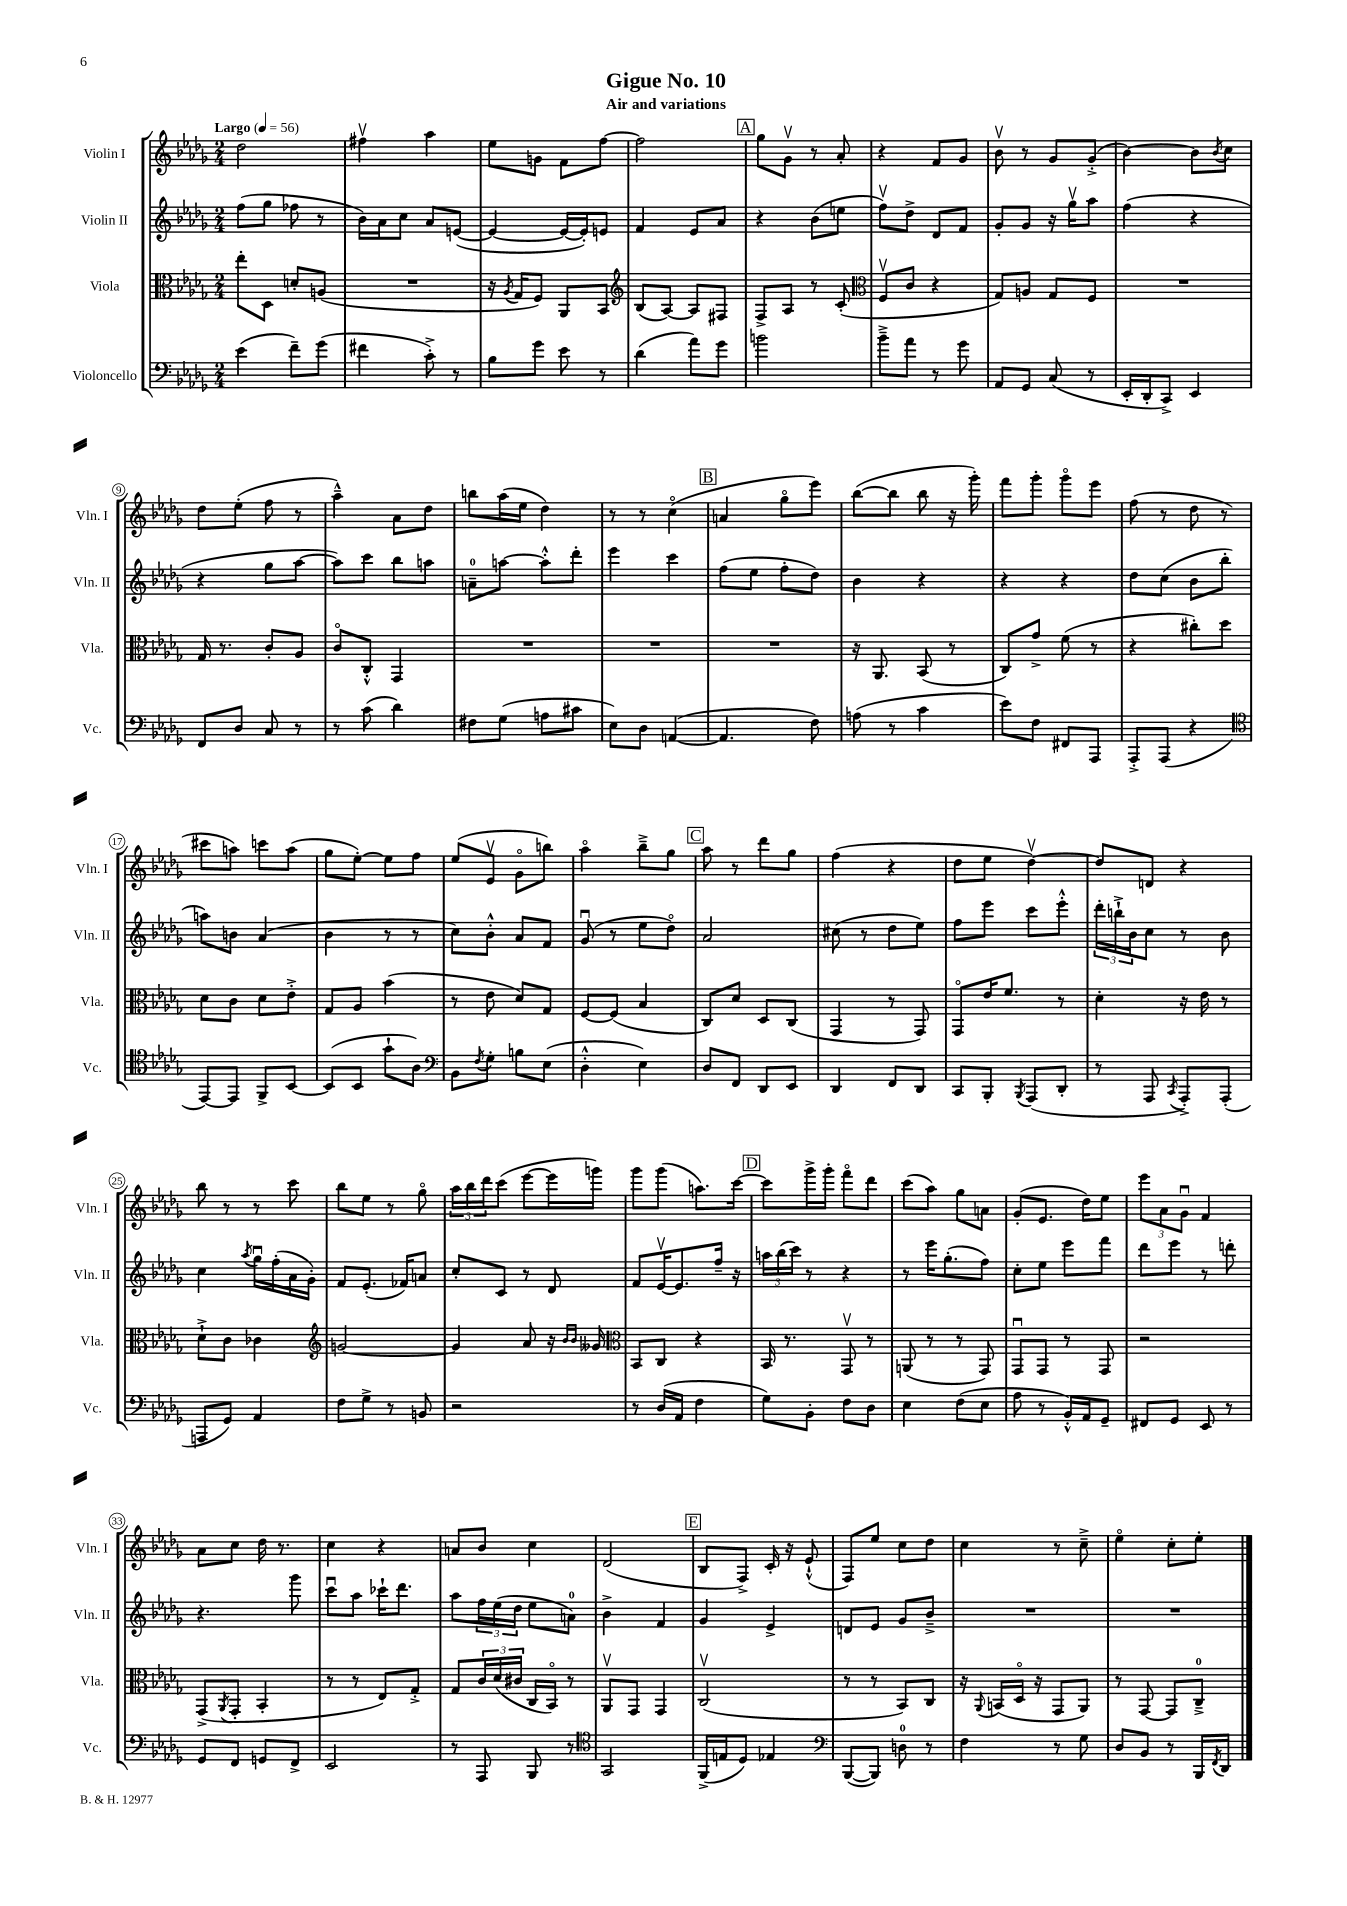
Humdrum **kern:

**kern	**kern	**kern	**kern
*staff4	*staff3	*staff2	*staff1
*clefF4	*clefC3	*clefG2	*clefG2
*k[b-e-a-d-g-]	*k[b-e-a-d-g-]	*k[b-e-a-d-g-]	*k[b-e-a-d-g-]
*M2/4	*M2/4	*M2/4	*M2/4
*MM56	*MM56	*MM56	*MM56
(4e-\	8ee-'\L	(8ff\L	2dd-\
.	8D-\J	8gg-\J	.
8f~\L)	8d'/L	8ff-\	.
(8g-\J	(8A/J	8r	.
=	=	=	=
4f#\	2r	16b-\LL)	4ff#v\
.	.	16a-\J	.
.	.	8cc\J	.
8c'^\)	.	8a-/L	4aa-\
8r	.	([8e/J	.
=	=	=	=
8B-\L	16r	4e/_	8ee-\L
.	8qA-/	.	.
.	16G-/LK	.	.
8g-\J	8F/J)	.	8g\J
8e-\	8AA-/L	16e/_LL	8f\L
.	.	16e'/]J)	.
8r	8BB-/J	8e/J	[8ff\J
=	=	=	=
*	*clefG2	*	*
(4d-\	(8B-/L	4f/	2ff\]
.	[8A-/J)	.	.
8a-\L)	8A-/]L	8e-/L	.
8g-\J	8F#/J	8a-/J	.
=	=	=	=
2b\	8F^/L	4r	8gg-\L
.	8A-/J	.	8g-v\J
.	8r	(8b-\L	8r
.	(8c'/	8ee\J	8a-'/
=	=	=	=
*	*clefC3	*	*
8b-~^\L	8Fv/L	8ffv\L)	4r
8a-\J	8c/J	8dd-^\J	.
8r	4r	8d-/L	8f/L
8g-\	.	8f/J	8g-/J
=	=	=	=
8AA-/L	8G-/L)	8g-'/L	8b-v\
8GG-/J	8A/J	8g-/J	8r
(8C/	8G-/L	16r	8g-/L
.	.	16gg-v\LK	.
8r	8F/J	8aa-\J	(8g-'^/J
=	=	=	=
16EE-'/LL	2r	(4ff\	[4b-\)
16DD-'/J	.	.	.
8CC^/J)	.	.	.
4EE-/	.	4r	8b-\]L
.	.	.	8qb-/
.	.	.	8cc\J
=	=	=	=
8FF/L	16G-/	4r	8dd-\L
.	8.r	.	.
8D-/J	.	.	(8ee-'\J
8C/	8c'/L	8gg-\L	8ff\
8r	8A-/J	[8aa-\J	8r
=	=	=	=
8r	8co/L	8aa-\]L)	4aa-~^^\)
(8c\	8C'^^/J	8ccc\J	.
4d-\)	4GG-/	8bb-\L	8a-\L
.	.	8aa\J	8dd-\J
=	=	=	=
8F#\L	2r	8a~\L	8bb\L
(8G-\J	.	[8aa\J	(16aa-\L
.	.	.	16ee-\JJ
8A\L	.	8aa'^^\]L	4dd-\)
8c#\J	.	8ddd-'\J	.
=	=	=	=
8E-\L)	2r	4eee-\	8r
8D-\J	.	.	8r
([4AA/	.	4ccc\	(4cco\
=	=	=	=
4.AA/]	2r	(8ff\L	4a/
.	.	8ee-\J	.
.	.	8ff'\L	8gg-o\L
8F\)	.	8dd-\J)	8eee-\J)
=	=	=	=
(8A\	16r	4b-\	([8bb-\L
.	8.AA-/	.	.
8r	.	.	8bb-\]J
4c\	(8BB-/	4r	8bb-\
.	8r	.	16r
.	.	.	16ggg-'\)
=	=	=	=
8e-\L)	8C/L)	4r	8fff\L
8F\J	8g-^/J	.	8ggg-'\J
8FF#/L	(8f\	4r	8ggg-o\L
8AAA-/J	8r	.	8eee-\J
=	=	=	=
8AAA-'^/L	4r	8dd-\L	(8ff\
(8AAA-/J	.	(8cc\J	8r
4r	8cc#'\L)	8b-\L	8dd-\
.	8dd-\J	8bb-'\J	8r
=	=	=	=
*clefC4	*	*	*
[8EE-/L)	8d-\L	8aa\L)	8ccc#\L
8EE-/]J	8c\J	8b\J	8aa\J)
8FF^/L	8d-\L	(4a-/	8ccc\L
[8BB-/J	8e-'^\J	.	(8aa\J
=	=	=	=
(8BB-/]L	8G-/L	4b-\	8gg-\L
8BB-/J	8A-/J	.	[8ee-'\J)
8g-`\L	(4b-\	8r	8ee-\]L
8A-\J)	.	8r	8ff\J
=	=	=	=
*clefF4	*	*	*
8BB-\L	8r	8cc\L)	(8ee-/L
8qF/	.	.	.
8G-'\J	8e-\	8b-'^^\J	8e-v/J
8B\L	8d-/L)	8a-/L	8g-o\L
(8E-\J	8G-/J	8f/J	8bb\J)
=	=	=	=
4D-'^^\	[8F/L	(8g-u/	4aa-o\
.	(8F/]J	8r	.
4E-\)	4B-/	8ee-\L	8bb-~^\L
.	.	8dd-o\J)	8gg-\J
=	=	=	=
8D-/L	8C/L)	2a-/	8aa-\
8FF/J	8d-/J	.	8r
8DD-/L	8D-/L	.	8ddd-\L
8EE-/J	(8C/J	.	8gg-\J
=	=	=	=
4DD-/	4GG-/	(8cc#\	(4ff\
.	.	8r	.
8FF/L	8r	8dd-\L	4r
8DD-/J	8GG-/)	8ee-\J)	.
=	=	=	=
8CC/L	8GG-o/L	8ff\L	8dd-\L
8BBB-'/J	16e-/K	8eee-\J	8ee-\J
.	8.f/J	.	.
8qBBB-/	.	.	.
(8AAA-/L	.	8ccc\L	[4dd-v\)
8DD-'/J	8r	8eee-'^^\J	.
=	=	=	=
8r	4d-'\	24ddd-'\LL	8dd-/]L
.	.	24bb`^\	.
.	.	24b-\J	.
8AAA-/	.	8cc\J	8d/J
8qCC/	.	.	.
8AAA-'^/L)	16r	8r	4r
.	16e-\	.	.
(8AAA-'/J	8r	8b-\	.
=	=	=	=
8AAA/L	8d-`^\L	4cc\	8bb-\
8GG-/J)	8c\J	.	8r
.	.	8qaa-/	.
4AA-/	4c-\	16gg-u\LL	8r
.	.	(16ff'\	.
.	.	16a-\	8ccc\
.	.	16g-'\JJ)	.
=	=	=	=
*	*clefG2	*	*
8F\L	[2g/	8f/L	8bb-\L
8G-^\J	.	(8.e-'/J	8ee-\J
8r	.	.	8r
.	.	16f-/LK)	.
8BB/	.	8a/J	8gg-o\
=	=	=	=
2r	4g/]	8cc'/L	24aa-\LL
.	.	.	24bb-\
.	.	.	24ddd-\J
.	.	8c/J	(8ccc\J
.	8a-/	8r	[8eee-\L
.	16r	8d-/	16eee-\]L
.	16qqb-/LL	.	.
.	16qqb-/JJ	.	.
.	16g--/	.	16ggg\JJ)
=	=	=	=
*	*clefC3	*	*
8r	8BB-/L	8f/L	8ggg-\L
(16D-/LL	8C/J	[16e-v/K	(8ggg-\J
16AA-/JJ	.	8.e-/]	.
4F\	4r	.	8.aa\L)
.	.	16ff~/Jk	.
.	.	16r	[16ccc\Jk
=	=	=	=
8G-\L)	16BB-/	24aa\LL	8ccc\]L
.	.	(24bb-\	.
.	8.r	.	.
.	.	24ccc\JJ)	.
8BB-'\J	.	8r	16ggg-^\L
.	.	.	16ggg-'\JJ
8F\L	8GG-v/	4r	8fffo\L
8D-\J	8r	.	8ddd-\J
=	=	=	=
4E-\	(8AA/	8r	(8ccc\L
.	8r	16eee-\LK	8aa-\J)
.	.	(8.gg-'\	.
(8F\L	8r	.	8gg-\L
8E-\J	8GG-/)	8ff\J)	8a\J
=	=	=	=
8A-\	8GG-u/L	8cc'\L	(8g-'/L
8r	8GG-/J	8ee-\J	8.e-/J
16BB-'^^/LL)	8r	8eee-\L	.
16AA-/J	.	.	16dd-\LK)
8GG-~/J	8GG-/	8fff\J	8ee-\J
=	=	=	=
8FF#/L	2r	8ddd-\L	12eee-\L
.	.	.	12a-\
8GG-/J	.	8eee-\J	.
.	.	.	12g-u\J
8EE-/	.	8r	4f/
8r	.	8ddd'\	.
=	=	=	=
8GG-/L	(8GG-^/L	4.r	8a-\L
.	8qAA-/	.	.
8FF/J	8GG-'/J	.	8cc\J
8GG/L	4BB-'/	.	16dd-\
.	.	.	8.r
8FF^/J	.	8ggg-\	.
=	=	=	=
2EE-/	8r	8cccu\L	4cc\
.	8r	8aa-\J	.
.	8E-/L)	16ccc-`\LK	4r
.	.	8.ddd-\J	.
.	8G-'^/J	.	.
=	=	=	=
8r	8G-/L	8aa-\L	8a/L
8AAA-/	24c/L	24ff\L	8b-/J
.	(24d-/	(24ee-\	.
.	24c#/JJ	24dd-\JJ	.
8BBB-/	16C/LL	8ee-\L	4cc\
.	16BB-o/JJ)	.	.
8r	8r	8a\J)	.
=	=	=	=
*clefC4	*	*	*
2GG-/	8AA-v/L	4b-^\	(2d-/
.	8GG-/J	.	.
.	4GG-/	4f/	.
=	=	=	=
(16FF^/LL	(2Cv/	4g-/	8B-/L
16E/J	.	.	.
8D-/J)	.	.	8F^/J)
4E-/	.	4e-^/	16c'/
.	.	.	16r
.	.	.	(8e-`^^/
=	=	=	=
*clefF4	*	*	*
([8BBB-/L	8r	8d/L	8F/L)
8BBB-/]J)	8r	8e-/J	8ee-/J
8D\	8BB-/L)	8g-/L	8cc\L
8r	8C/J	8b-~^/J	8dd-\J
=	=	=	=
4F\	16r	2r	4cc\
.	8qqAA-/	.	.
.	(16BB/LL	.	.
.	16D-o/JJ	.	.
.	16r	.	.
8r	8GG-/L	.	8r
8G-\	8AA-/J)	.	8cc~^\
=	=	=	=
8D-/L	8r	2r	4ee-o\
8BB-/J	[8GG-/	.	.
8r	8GG-/]L	.	8cc'\L
16BBB-/LL	8C~^/J	.	8ee-'\J
8qFF/	.	.	.
16DD-/JJ	.	.	.
==	==	==	==
*-	*-	*-	*-
